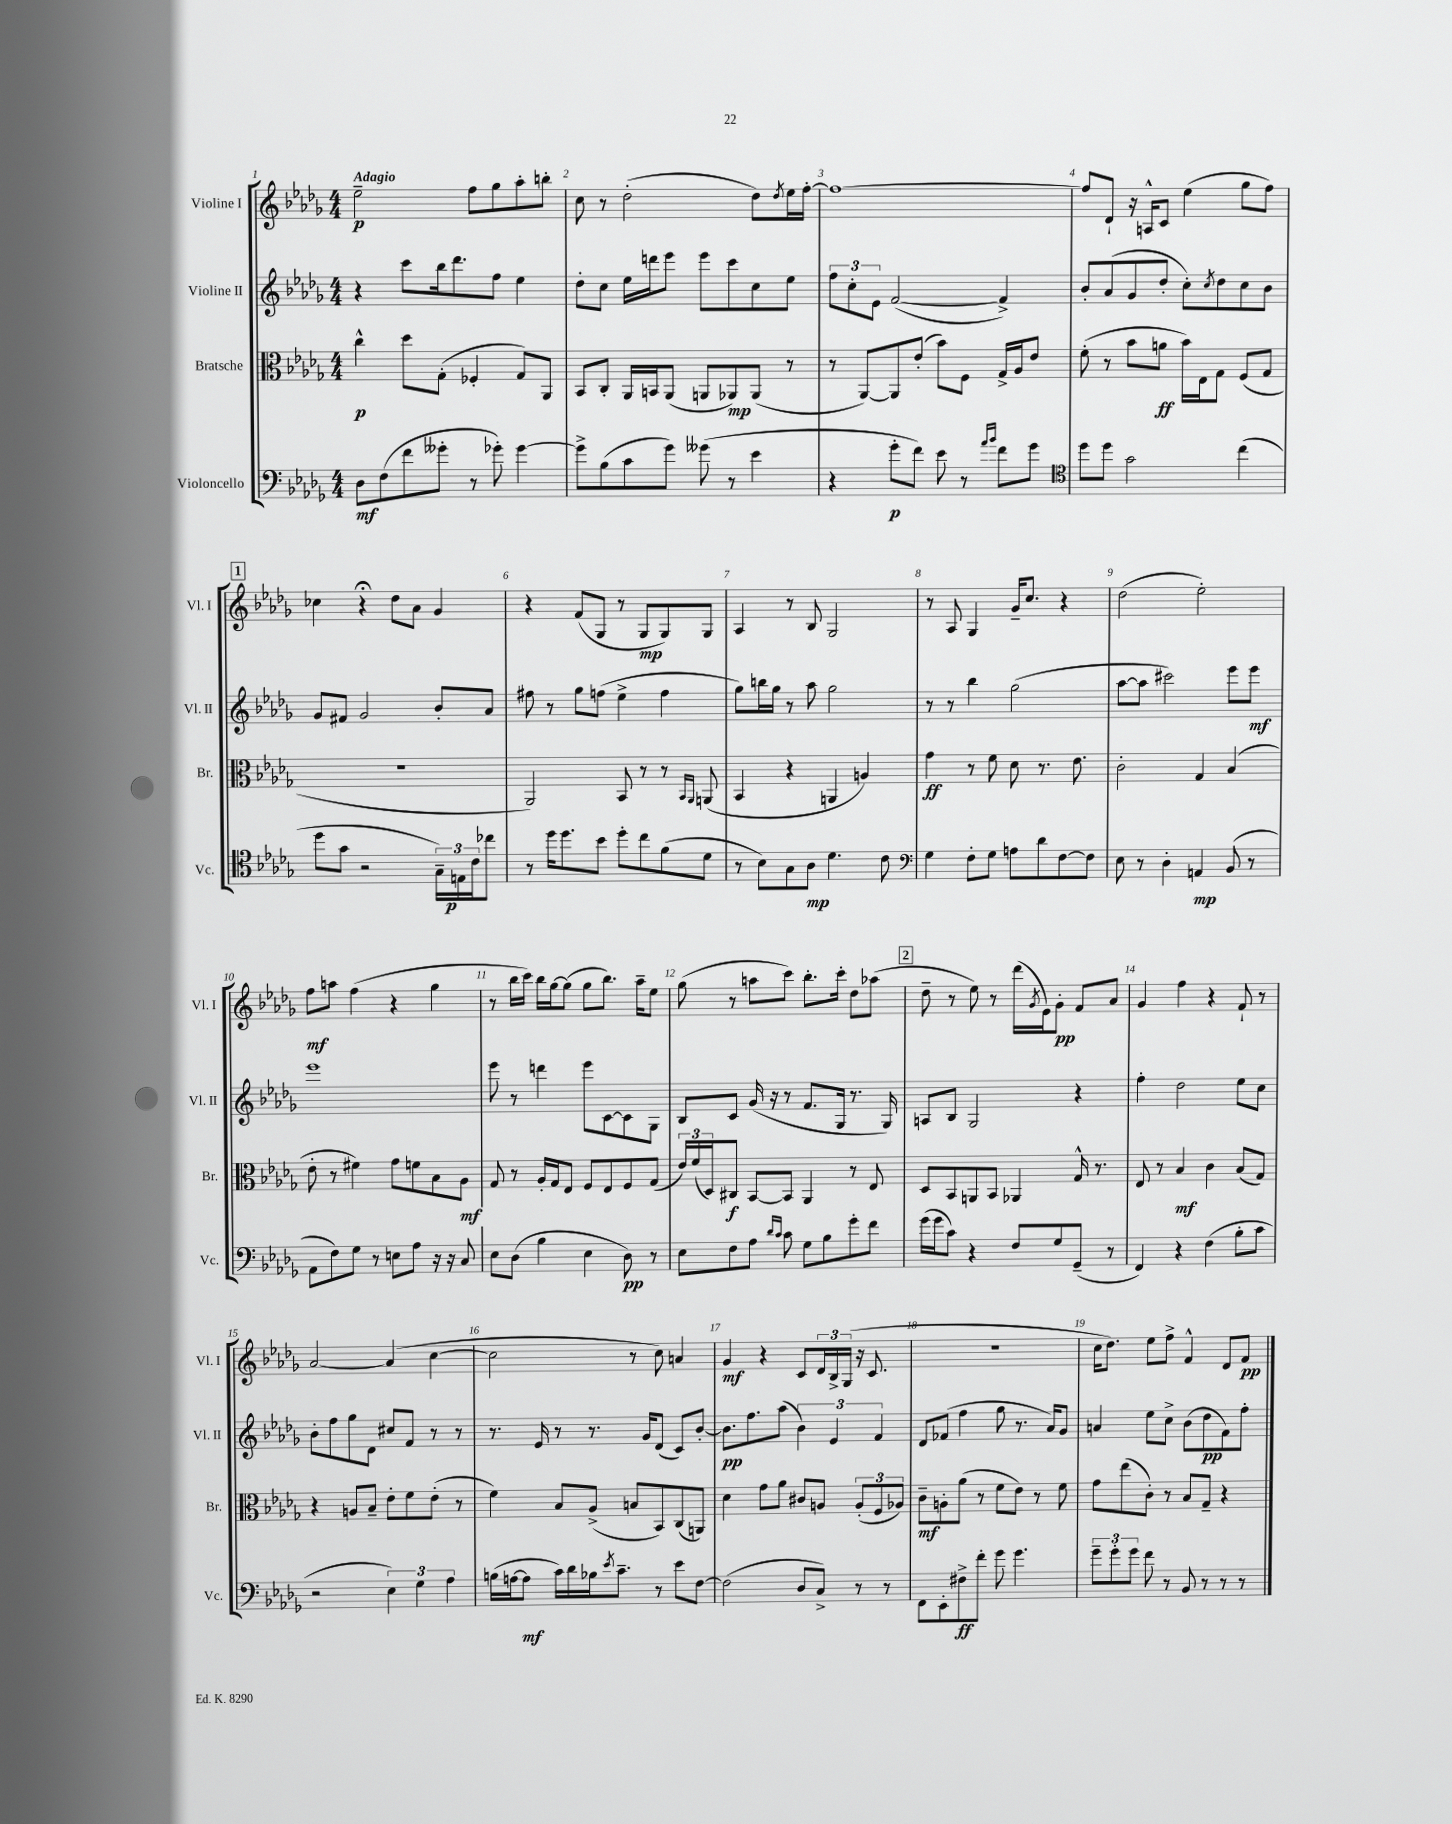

**kern	**kern	**kern	**kern
*staff4	*staff3	*staff2	*staff1
*clefF4	*clefC3	*clefG2	*clefG2
*k[b-e-a-d-g-]	*k[b-e-a-d-g-]	*k[b-e-a-d-g-]	*k[b-e-a-d-g-]
*M4/4	*M4/4	*M4/4	*M4/4
8D-	4cc^^	4r	2ee-~
(8F	.	.	.
8f	8dd-	8ccc	.
8g--'	(8G-'	16bb-	.
.	.	8.ddd-	.
8r	4F-'	.	8ff
8g-')	.	8ff	8gg-
[4g-	8G-)	4ee-	8aa-'
.	8AA-	.	8bb'
=	=	=	=
8g-^]	8BB-	8dd-'	8cc
(8B-	8C'	8cc	8r
8c	16AA-	16ee-	(2dd-'
.	16BB	16ddd	.
8g-)	(8AA-	8eee-	.
(8g--	8AA	8eee-	.
8r	8AA-)	8ccc	.
4e-	(8AA-	8cc	8dd-)
.	.	.	8qdd-
.	8r	8ee-	16ee-
.	.	.	[16ff'
=	=	=	=
4r	8r	12ff	1ff_
.	.	12cc'	.
.	[8AA-)	.	.
.	.	12e-	.
8g-'	8AA-]	([2f	.
8f)	(8e-'	.	.
8e-	8b-)	.	.
8r	8F	.	.
16qqa-	.	.	.
16qqb-	.	.	.
8f	16G-^	4f^])	.
.	16A-	.	.
8g-	8e-	.	.
=	=	=	=
*clefC4	*	*	*
8dd-	(8f'	8b-'	8ff]
8dd-	8r	(8a-	8d-`
2g-	8b-	8g-	16r
.	.	.	16A^^
.	8a	8dd-'	8c
.	16b-)	8cc')	(4ee-
.	16E-	.	.
.	.	8qcc	.
.	8G-	8dd-	.
(4cc	(8F	8cc	8gg-
.	8G-	8b-	8ff)
=	=	=	=
8dd-	1r	8g-	4cc-
8g-	.	8f#	.
2r	.	2g-	4r;
.	.	.	8dd-
.	.	.	8a-
24G-~)	.	8b-'	4g-
24E	.	.	.
24c	.	.	.
8cc-	.	8a-	.
=	=	=	=
8r	2AA-)	8ff#	4r
16dd-	.	8r	.
8.dd-	.	.	.
.	.	8gg-	(8f
8b-	.	(8ff	8G-
8dd-'	8BB-	4ee-^	8r
8cc	8r	.	8G-
(8f	8r	4ff	8G-)
.	16qqBB-	.	.
.	16qqAA-	.	.
8d-	(8AA	.	8G-
=	=	=	=
8r	4BB-	8gg-)	4A-
8B-)	.	16bb	.
.	.	16gg-	.
8G-	4r	8r	8r
8A-	.	8aa-	8B-
4.d-	4AA	2gg-	2G-
.	4A)	.	.
8c	.	.	.
=	=	=	=
*clefF4	*	*	*
4G-	4g-	8r	8r
.	.	8r	8A-
8F'	8r	4bb-	4G-
8G-	8f	.	.
8A	8d-	(2gg-	16g-~
.	.	.	8.cc
8d-	8.r	.	.
[8F	.	.	4r
.	8.e-	.	.
8F]	.	.	.
=	=	=	=
8E-	2c'	[8aa-	(2dd-
8r	.	8aa-]	.
4D-'	.	2ccc#)	.
4AA	4G-	.	2ee-')
(8BB-	(4B-	8eee-	.
8r	.	8eee-	.
=	=	=	=
8AA-	8e-'	1eee-	8ff
8F)	8r	.	8aa
8G-	4f#)	.	(4ff
8r	.	.	.
8E	8g-	.	4r
8A-	8f	.	.
16r	8B-	.	4gg-
16r	.	.	.
8C	8A-	.	.
=	=	=	=
8E-	8G-	8eee-	8r
(8D-	8r	8r	16bb-
.	.	.	16ccc)
4B-	16A-'	4ddd	16bb-
.	16G-	.	[16gg-
.	8E-	.	(8gg-]
4E-	8F	8eee-	8gg-
.	8E-	[8c	8.bb-)
8D-)	8F	8c]	.
.	.	.	16aa-~
8r	(8G-	8G-	8ee-
=	=	=	=
8E-	24e-)	8B-	(8gg-
.	(24f	.	.
.	24D-)	.	.
8F	8C#	8c	8r
8A-	[8BB-	(16g-	8aa
.	.	16r	.
16qqd-	.	.	.
16qqc	.	.	.
8c	8BB-]	8r	8ccc)
8G-	4AA-	8.f	8.bb-'
8B-	.	.	.
.	.	16G-	16ccc'
8g-'	8r	8.r	8dd-
8f	8E-	.	(8aa-
.	.	16G-)	.
=	=	=	=
(16g-	8D-	8A	8dd-~
16g-	.	.	.
8c)	8BB-	8B-	8r
4r	8AA	2G-	8ee-)
.	8BB-	.	8r
8F	4AA-	.	(16ddd-
.	.	.	8qg-
.	.	.	16e-)
8G-	.	.	8g-'
(8GG-~	16G-^^	4r	8f
.	8.r	.	.
8r	.	.	8a-
=	=	=	=
4FF)	8E-	4ff'	4g-
.	8r	.	.
4r	4B-	2dd-	4ff
(4F	4c	.	4r
8B-'	(8B-	8ee-	8f`
8c	8G-)	8cc	8r
=	=	=	=
2r	4r	8b-'	[2a-
.	.	8ff	.
.	8A	8gg-	.
.	8B-~	8d-	.
6E-)	8e-'	8cc#	(4a-]
.	8f	8f	.
6G-	.	.	.
.	(8e-'	8r	[4cc
6A-	.	.	.
.	8r	8r	.
=	=	=	=
(16B	4f)	8.r	2cc]
[16A	.	.	.
8A]	.	.	.
.	.	16e-	.
16c)	8B-	8r	.
16d-	.	.	.
16B-	(8A-^	8.r	.
8qe-	.	.	.
8.c~	.	.	.
.	8B	.	8r
.	.	16g-	.
8r	8BB-)	(8d-	8cc)
8e-	(8C	8c)	4a
[8F	8AA)	[8b-'	.
=	=	=	=
(2F]	4d-	8.b-]	4g-
.	.	8.ff	.
.	8g-	.	4r
.	8a-	(8aa-	.
8D-	8c#	6b-)	8c
8C^)	8A	.	24d-
.	.	6e-	24B-^
.	.	.	(24G-
8r	(12A'	.	16r
.	.	.	8.c
.	12F	6f	.
8r	.	.	.
.	12A-)	.	.
=	=	=	=
8FF	8c~	8d-	1r
8EE-'	8A'	(8f-	.
8F#^	(8a-	4ff	.
8f'	8r	.	.
8g-	8f	8gg-	.
4.g-	8e-)	8.r	.
.	8r	.	.
.	.	16a-)	.
.	8f	8g-	.
=	=	=	=
12g-~	8g-	4a	16cc
.	.	.	8.dd-)
12g-'	.	.	.
.	(8ee-	.	.
12g-	.	.	.
8f	8c')	8ee-	8ee-
8r	8r	8cc^	8ff^
8BB-	8B-	(8b-	4f^^
8r	8G-~	8dd-	.
8r	4r	8f)	8d-
8r	.	8ff'	8f
==	==	==	==
*-	*-	*-	*-
